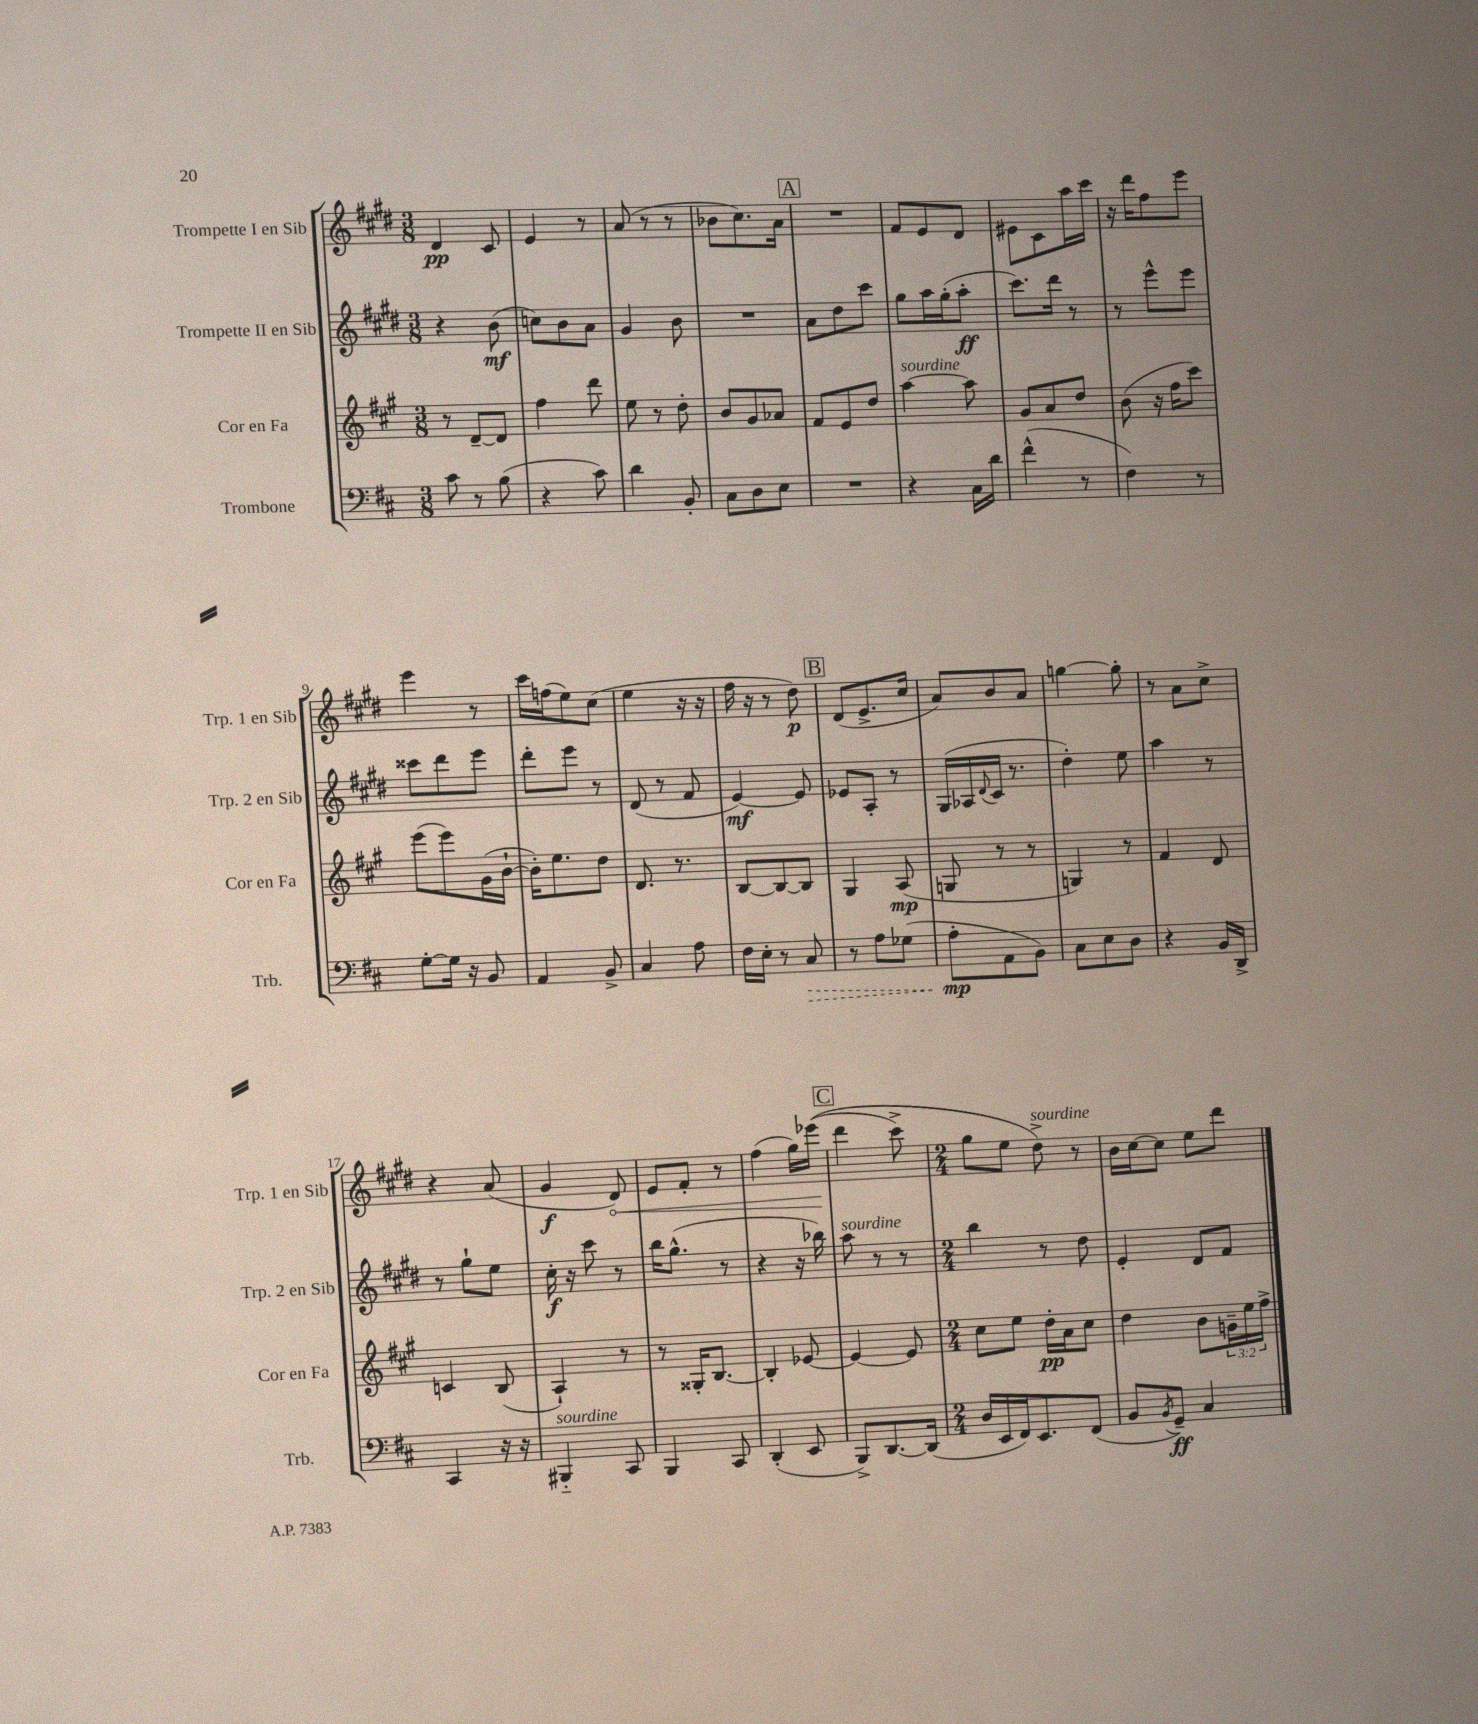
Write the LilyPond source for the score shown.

<<
\new StaffGroup <<
\new Staff = "s0" \with { instrumentName = "Trompette I en Sib" shortInstrumentName = "Trp. 1 en Sib" } {
    \clef treble \key e \major \numericTimeSignature \time 3/8
    dis'4\pp cis'8 |
    e'4 r8 |
    a'8( r8 r8 |
    bes'8 cis''8.) a'16 |
    \mark \markup { \box "A" } R4. |
    fis'8 e'8 dis'8 |
    eis'8 cis'8 a''16 cis'''16 |
    r16 dis'''16 fis''8 e'''8 |
    e'''4 r8 |
    cis'''16 f''16( e''8) cis''8( |
    e''4 r16 r16 |
    fis''16 r16 r8 dis''8\p) |
    \mark \markup { \box "B" } dis'8( e'8.-> cis''16 |
    a'8) b'8 a'8 |
    g''4~ g''8-. |
    r8 a'8 cis''8-> |
    r4 a'8( |
    gis'4\f \once \override Hairpin.circled-tip = ##t dis'8\<) |
    e'8 fis'8-. r8 |
    fis''4( gis''16) ees'''16\!(\( |
    \mark \markup { \box "C" } dis'''4 cis'''8->) |
    \numericTimeSignature \time 2/4 gis''8 e''8 dis''8->^\markup { \italic "sourdine" }\) r8 |
    b'16 cis''16~ cis''8 e''8 dis'''8 \bar "|." |
}
\new Staff = "s1" \with { instrumentName = "Trompette II en Sib" shortInstrumentName = "Trp. 2 en Sib" } {
    \clef treble \key e \major \numericTimeSignature \time 3/8
    r4 b'8\mf( |
    c''8) b'8 a'8 |
    gis'4 b'8 |
    R4. |
    \mark \markup { \box "A" } a'8 dis''8 cis'''8 |
    gis''8 a''16 gis''16-.( a''8-.\ff |
    cis'''8.) dis'''16 r8 |
    r8 e'''8-^ e'''8 |
    cisis'''8 dis'''8 e'''8 |
    dis'''8-. e'''8 r8 |
    dis'8( r8 fis'8 |
    e'4~\mf) e'8 |
    \mark \markup { \box "B" } ees'8 a8-. r8 |
    gis16( aes16 \appoggiatura { dis'8 } cis'16 r8. |
    dis''4-.) e''8 |
    a''4 r8 |
    r8 gis''8-! e''8 |
    cis''16-.\f r16 cis'''8 r8 |
    b''16 gis''8.-^( r8 |
    r4 r16 bes''16) |
    \mark \markup { \box "C" } a''8^\markup { \italic "sourdine" } r8 r8 |
    \numericTimeSignature \time 2/4 b''4 r8 dis''8 |
    e'4-. dis'8 fis'8 \bar "|." |
}
\new Staff = "s2" \with { instrumentName = "Cor en Fa" shortInstrumentName = "Cor en Fa" } {
    \clef treble \key a \major \numericTimeSignature \time 3/8 \override Staff.TupletNumber.text = #tuplet-number::calc-fraction-text
    r8 d'8~-- d'8 |
    fis''4 d'''8 |
    e''8 r8 d''8-. |
    b'8 gis'8 aes'8 |
    \mark \markup { \box "A" } fis'8 e'8 d''8 |
    a''4~^\markup { \italic "sourdine" } a''8 |
    gis'8 a'8 d''8 |
    b'8( r16 fis''16 cis'''8) |
    e'''8( e'''8) gis'16( b'16~-! |
    b'16-.) e''8. d''8 |
    d'8. r8. |
    b8~ b8~ b8 |
    \mark \markup { \box "B" } gis4 a8\mp( |
    g8 r8 r8 |
    g4) r8 |
    fis'4 d'8 |
    c'4 b8( |
    a4-!) r8 |
    r8 gisis16-. b8.~ |
    b4-. ees'8~ |
    \mark \markup { \box "C" } ees'4~ ees'8 |
    \numericTimeSignature \time 2/4 cis''8 e''8 d''16-.\pp a'16 cis''8 |
    d''4 b'8 \tuplet 3/2 { g'16-- e''16 fis''16-> } \bar "|." |
}
\new Staff = "s3" \with { instrumentName = "Trombone" shortInstrumentName = "Trb." } {
    \clef bass \key d \major \numericTimeSignature \time 3/8
    cis'8 r8 b8( |
    r4 cis'8) |
    d'4 b,8-. |
    cis8 d8 e8 |
    \mark \markup { \box "A" } R4. |
    r4 cis16 d'16 |
    fis'4-^( r8 |
    fis4) r8 |
    g8~-. g16 r16 b,8 |
    a,4 b,8-> |
    cis4 a8 |
    fis16 e16-. r8 \once \override Hairpin.style = #'dashed-line cis8\> |
    \mark \markup { \box "B" } r8 a8 ges8( |
    a8-.\mp\! a,8 b,8) |
    cis8 e8 d8 |
    r4 b,16 d,16-> |
    cis,4 r16 r16 |
    bis,,4-_^\markup { \italic "sourdine" } cis,8 |
    b,,4 cis,8 |
    d,4-.( e,8 |
    \mark \markup { \box "C" } b,,8->) d,8.~ d,16( |
    \numericTimeSignature \time 2/4 d16 e,16 fis,16) e,8. fis,8( |
    b,8 \acciaccatura { b,8 } g,8--\ff) cis4 \bar "|." |
}
>>
>>
